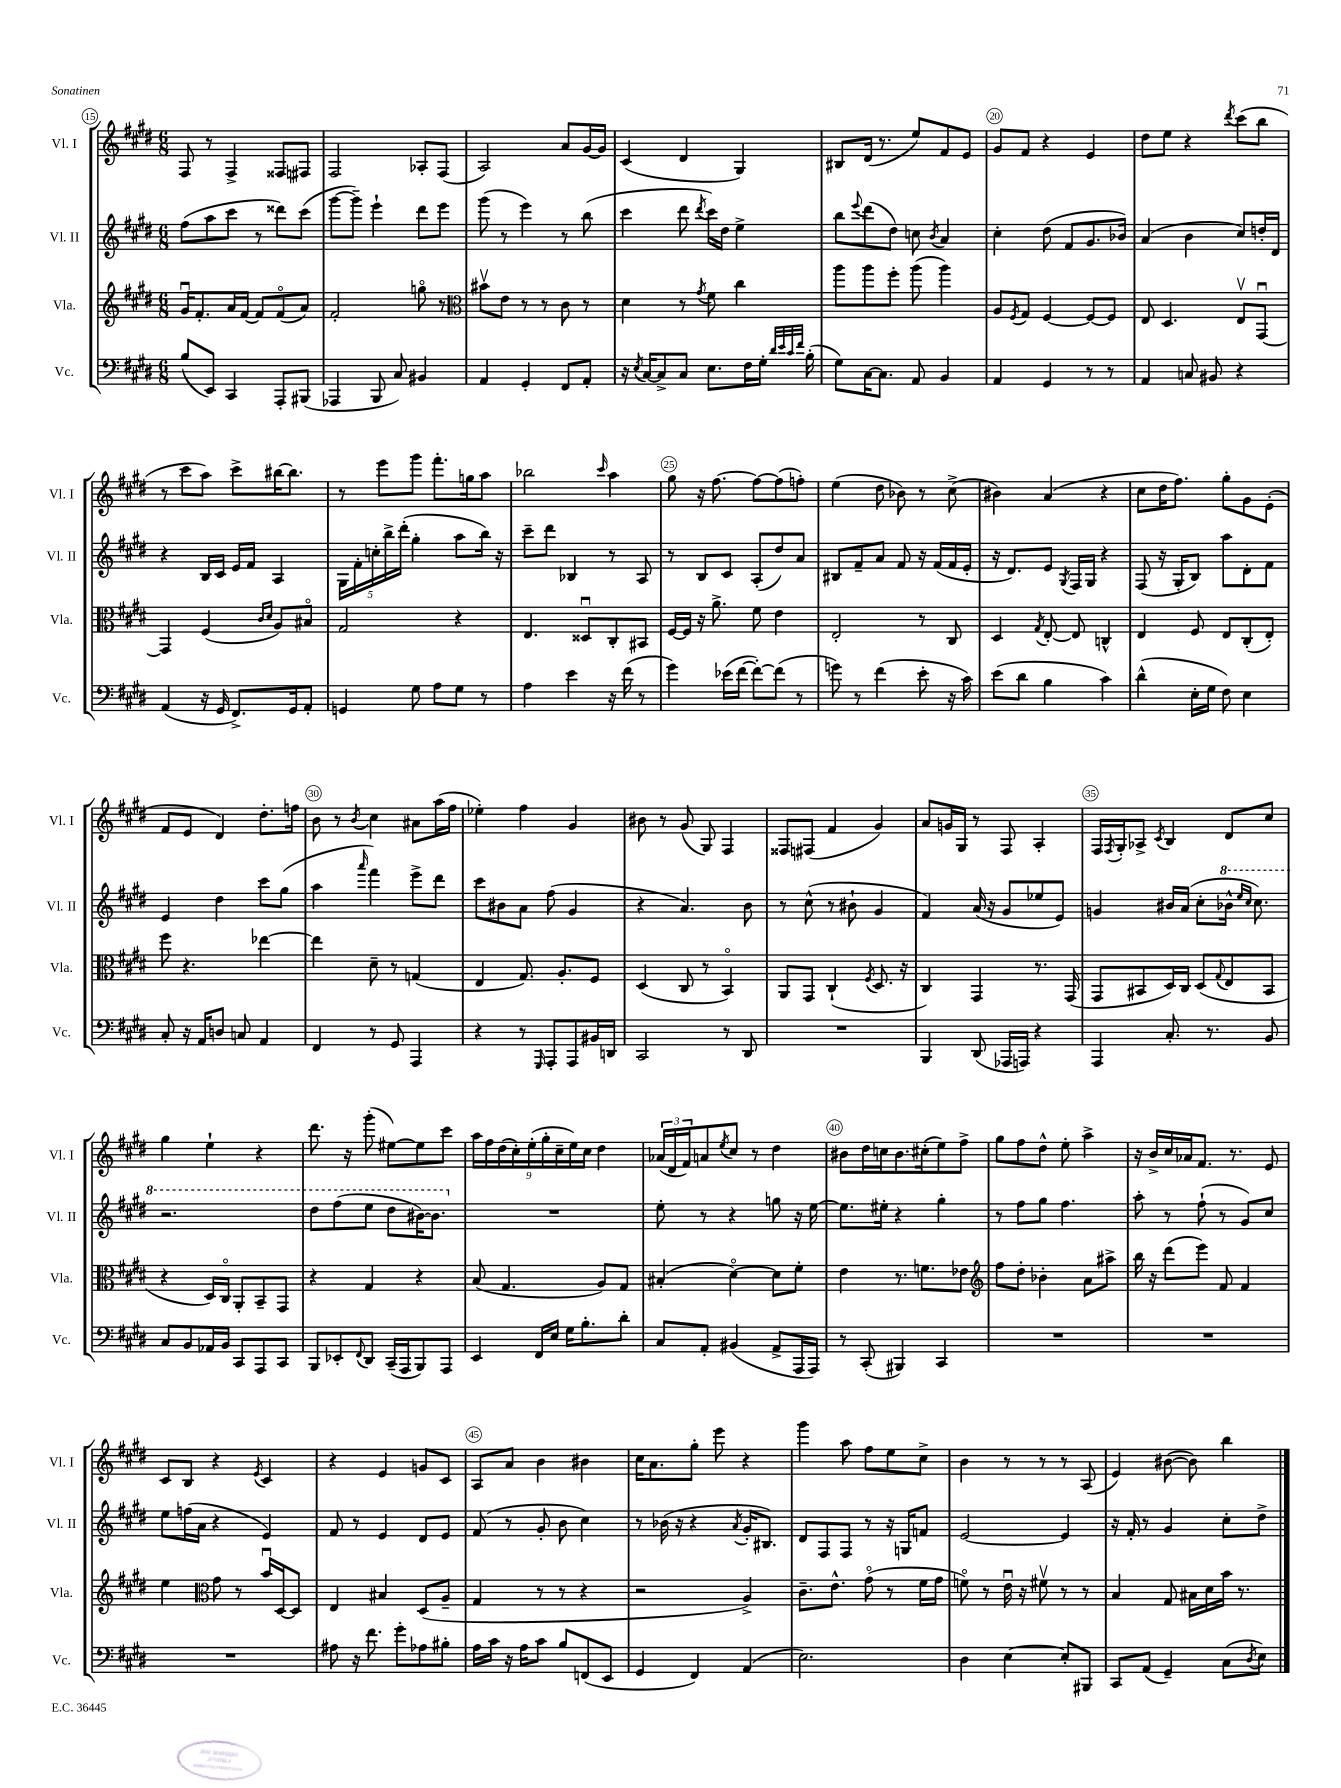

**kern	**kern	**kern	**kern
*staff4	*staff3	*staff2	*staff1
*clefF4	*clefG2	*clefG2	*clefG2
*k[f#c#g#d#]	*k[f#c#g#d#]	*k[f#c#g#d#]	*k[f#c#g#d#]
*M6/8	*M6/8	*M6/8	*M6/8
(8B	16g#u	(8ff#	8F#
.	8.f#'	.	.
8EE)	.	8aa	8r
4CC#	16a	8ccc#	4F#^
.	[16f#	.	.
.	8f#]	8r	.
8AAA'	(8f#o	8ddd##)	8F##
(8BBB#	8a)	(8ccc#	8F#
=	=	=	=
4AAA-	2f#'	[8ggg#	2F#
.	.	8ggg#~])	.
8BBB	.	4eee`	.
8C#)	.	.	.
4BB#	8ggo	8ddd#	8A-'
.	8r	8eee	(8F#
=	=	=	=
*	*clefC3	*	*
4AA	8b#v	(8ggg#	2A)
.	8e	8r	.
4GG#'	8r	4eee)	.
.	8r	.	.
8FF#	8c#	8r	8a
8AA'	8r	(8bb	[16g#
.	.	.	16g#]
=	=	=	=
16r	4d#	4ccc#	(4c#
8qE	.	.	.
[16C#	.	.	.
8C#^]	.	.	.
8C#	8r	8ddd#	4d#
.	8qg#	8qddd#	.
8.E	8f#	16ccc#)	.
.	.	16dd#	.
.	4cc#	4ee^	4G#)
16F#	.	.	.
16G#'	.	.	.
32qqd#	.	.	.
32qqe	.	.	.
32qqc#	.	.	.
32qqf#	.	.	.
(16B'	.	.	.
=	=	=	=
8G#)	8aa	8bb	8B#
.	.	8qqeee	.
[16C#	8aa	(8ddd#	(16d#
8.C#]	.	.	8.r
.	8ff#'	8dd#)	.
8AA	(8aa	8cc	8ee)
.	.	8qb	.
4BB	4aa)	4a	8f#
.	.	.	8e
=	=	=	=
4AA	8A	4cc#'	8g#
.	8qF#	.	.
.	8G#	.	8f#
4GG#	[4F#	(8dd#	4r
.	.	8f#	.
8r	8F#_	8.g#	4e
8r	8F#]	.	.
.	.	16b-)	.
=	=	=	=
4AA	8E	(4a	8dd#
.	4.D#	.	8ee
8C	.	4b	4r
8BB#	.	.	.
.	.	.	8qddd#
4r	8Ev	8cc#)	(8ccc#
.	[8GG#u	16dd'	8bb
.	.	16d#	.
=	=	=	=
(4AA	4GG#]	4r	8r
.	.	.	8ccc#
16r	(4F#	16B	8aa)
16GG#	.	16c#	.
8.FF#^)	.	16e	8ccc#^
.	.	16f#	.
.	16qqc#	.	.
.	16qqd#	.	.
.	8A)	4A	[16bb#
16GG#	.	.	8.bb#]
8AA'	8B#o	.	.
=	=	=	=
4GG	2G#	20G#	8r
.	.	20f#'	.
.	.	20cc'	.
.	.	.	8eee
.	.	20bb^	.
.	.	(20ddd#'	.
8G#	.	4gg#'	8ggg#
8A	.	.	8.fff#'
8G#	4r	8aa	.
.	.	.	16gg
8r	.	16bb)	8aa
.	.	16r	.
=	=	=	=
4A	4.E	8ccc#~	2bb-
.	.	8ddd#	.
4e	.	4B-	.
.	8D##u	.	.
.	.	.	16qqccc#
16r	8C#'	8r	4aa
(16f#	.	.	.
8r	8BB#	8A	.
=	=	=	=
4g#)	[16F#	8r	8gg#
.	16F#]	.	.
.	16r	8B	16r
.	8.a^	.	[8.ff#
(16e-	.	8c#	.
[16f#	.	.	.
8f#'_)	8f#	(8A'	8ff#_
(8f#]	4e	8dd#)	(8ff#]
8r	.	8a	8ff')
=	=	=	=
8g)	2E'	8B#	(4ee
8r	.	8f#~	.
(4f#	.	8a	8dd#
.	.	8f#	8b-)
8e'	8r	16r	8r
.	.	(16f#	.
16r	8C#	16f#	(8cc#^
16c#)	.	16e'	.
=	=	=	=
(8e	4D#	16r	4b#)
.	.	8.d#)	.
8d#	.	.	.
.	8qG#	.	.
4B	[8E'	8e	(4a
.	.	8qG#	.
.	8E]	16F#	.
.	.	16G#	.
4c#)	4C^^	4r	4r
=	=	=	=
(4d#^^	4E	(8F#	8cc#
.	.	16r	16dd#
.	.	16G#'	8.ff#)
16E'	8F#	8B)	.
16G#	.	.	.
8F#)	8E	8aa	8gg#'
4E	(8C#'	8d#'	8g#
.	8E')	8f#	(8e'
=	=	=	=
8C#'	8ff#	4e	8f#
16r	4.r	.	8e
16AA	.	.	.
8D	.	4dd#	4d#)
8C	.	.	.
4AA	[4ee-	8ccc#	8.dd#'
.	.	(8gg#	.
.	.	.	16ff
=	=	=	=
4FF#	4ee-]	4aa	8b
.	.	.	8r
.	.	16qqaaa	8qb
8r	8d#~	4fff#)	4cc#
8GG#	8r	.	.
4AAA	(4G	8eee^	8a#
.	.	8ddd#	(16aa
.	.	.	16ff#
=	=	=	=
4r	4E	8ccc#	4ee-')
.	.	8b#	.
8r	8.G#)	8a	4ff#
16qqGGG#	.	.	.
8AAA'	.	(8ff#	.
.	8.A'	.	.
8AAA	.	4g#	4g#
16BB#	8F#	.	.
16DD	.	.	.
=	=	=	=
2CC#	(4D#	4r	8b#
.	.	.	8r
.	8C#	4.a)	(8g#
.	8r	.	8G#)
8r	4BBo)	.	4F#
8DD#	.	8b	.
=	=	=	=
2.r	8AA	8r	8F##
.	8GG#	(8cc#^^	(8F#
.	(4C#`	8r	4f#
.	.	8b#`	.
.	8qF#	.	.
.	8.D#	4g#	4g#)
.	16r	.	.
=	=	=	=
4BBB	4C#)	4f#)	8a
.	.	.	16g
.	.	.	16G#
(8DD#	4GG#	(16a	8r
.	.	16r	.
16AAA-	.	8g#	8F#
16AAA)	.	.	.
4r	8.r	8ee-	4A'
.	.	8e)	.
.	(16GG#	.	.
=	=	=	=
4AAA	8GG#	4g	16F#
.	.	.	8qF#
.	.	.	16G#'
.	8BB#	.	8A-^
.	.	.	8qc#
8.C#'	16D#)	16b#	4B
.	16C#	(16a	.
.	(8D#	8cc#'	.
8.r	.	.	.
.	8qqG#	.	.
.	8E	16bb-^^	8d#
.	.	16qqeee	.
.	.	16qqccc#	.
.	.	8.ccc#)	.
8BB	8BB#	.	8cc#
=	=	=	=
8C#	4r	2.r	4gg#
8BB	.	.	.
16AA-	16D#)	.	4ee`
16BB	16C#o	.	.
8CC#	8AA'	.	.
8AAA	8BB~	.	4r
8CC#	8GG#	.	.
=	=	=	=
8BBB	4r	8ddd#	8.ddd#
8EE-'	.	(8fff#	.
.	.	.	16r
8qqFF#	.	.	.
8DD#	4G#	8eee	(8ggg#'
(16CC#~	.	8ddd#	[8ee#)
16AAA	.	.	.
8BBB)	4r	[16bb#)	8ee#]
.	.	8.bb#]	.
8AAA	.	.	8ccc#
=	=	=	=
4EE	(8B	2.r	18aa
.	.	.	18ff#
.	.	.	(18dd#
.	4.G#	.	.
.	.	.	18cc#')
.	.	.	(18ee'
16FF#	.	.	.
.	.	.	18gg#'
16E	.	.	.
.	.	.	18cc#~
16G#	.	.	.
.	.	.	18ee)
8.B'	.	.	.
.	.	.	18cc#
.	8A)	.	4dd#
8d#'	8G#	.	.
=	=	=	=
8C#	(4B#'	8ee'	(24a-
.	.	.	24d#
.	.	.	24f#)
8AA'	.	8r	8a
.	.	.	8qee
(4BB#	[4d#o)	4r	8cc#
.	.	.	8r
8AA^	8d#]	8gg	4dd#
16AAA	8f#'	16r	.
16AAA)	.	[16ee	.
=	=	=	=
8r	4e	8.ee]	8b#
(8CC#'	.	.	16dd#
.	.	16ee#'	16cc
4BBB#)	8.r	4r	8.b#
.	8.f	.	(16cc#'
4CC#	.	4gg#'	8ee)
.	8e-	.	8ff#^
=	=	=	=
*	*clefG2	*	*
2.r	8ff#	8r	8gg#
.	8dd#'	8ff#	8ff#
.	4b-'	8gg#	8dd#^^
.	.	4.ff#	8ee'
.	8a	.	4aa^
.	8aa#^	.	.
=	=	=	=
2.r	16bb	8aa'	16r
.	16r	.	16b^
.	(8ddd#	8r	16cc#
.	.	.	16a-
.	8eee)	(8ff#`	8.f#
.	8f#	8r	.
.	.	.	8.r
.	4f#	8g#)	.
.	.	8cc#	8e
=	=	=	=
2.r	4ee	8ee	8c#
.	.	(16ff	8B
.	.	16a	.
*	*clefC3	*	*
.	8g#	4r	4r
.	8r	.	.
.	.	.	8qe
.	16bu	4e)	4c#
.	[16D#	.	.
.	8D#]	.	.
=	=	=	=
8A#	4E	8f#	4r
16r	.	8r	.
8.f#	.	.	.
.	4B#	4e	4e
8g#'	.	.	.
8A-	(8D#	8d#	8g
8B#'	8A~	8e	8c#
=	=	=	=
16A	4G#	(8f#	8A
16c#	.	.	.
16r	.	8r	8a
16A	.	.	.
8c#	8r	8g#'	4b
8B	8r	8b	.
(8FF	4r	4cc#)	4b#
8EE	.	.	.
=	=	=	=
4GG#	2r	8r	16cc#
.	.	.	8.a
.	.	(16b-	.
.	.	16r	.
4FF#)	.	4r	8gg#'
.	.	.	8eee
.	.	8qa	.
(4AA	4A^)	16g#'	4r
.	.	8.B#)	.
=	=	=	=
2.E)	8.c#~	8d#	4ggg#
.	.	8F#	.
.	8.e^^	.	.
.	.	8F#	8aa
.	(8g#o	8r	8ff#
.	8r	16r	8ee
.	.	16G	.
.	16f#	8f	8cc#^
.	16g#	.	.
=	=	=	=
4D#	8fo)	[2e	4b
.	8r	.	.
[4E	16eu	.	8r
.	16r	.	.
.	8f#v	.	8r
8E']	8r	4e]	8r
8BBB#	8r	.	(8A
=	=	=	=
8CC#	4B	16r	4e)
.	.	16f#'	.
(8AA	.	8r	.
4GG#~)	8G#	4g#	([8b#
.	16B#	.	8b#])
.	16d#	.	.
(8C#	16b	8cc#'	4bb
.	8.r	.	.
8qD#	.	.	.
8E)	.	8dd#^	.
==	==	==	==
*-	*-	*-	*-
